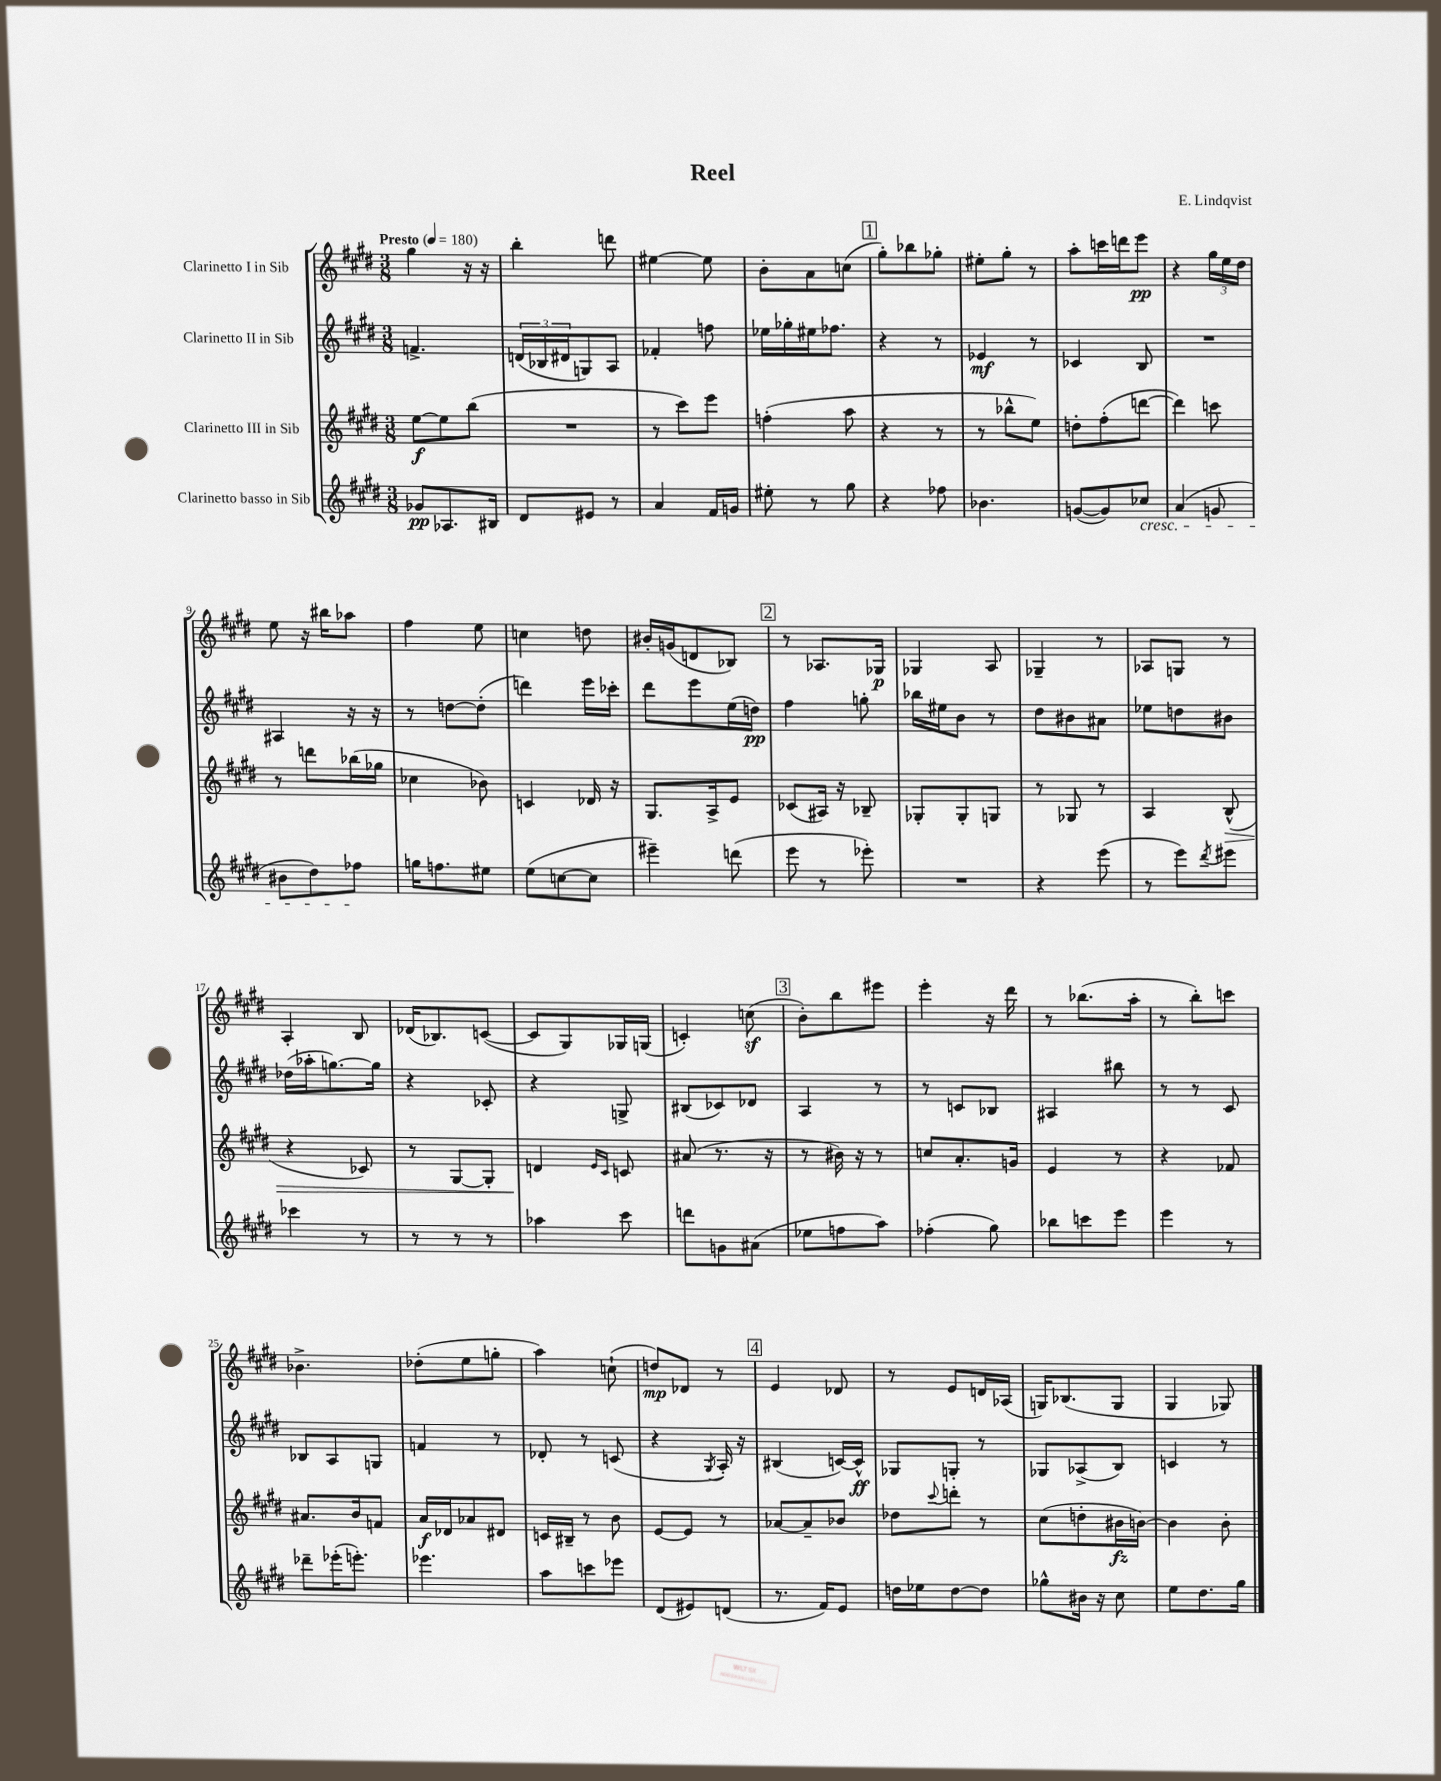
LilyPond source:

\header { title = "Reel" composer = "E. Lindqvist" }
<<
\new StaffGroup <<
\new Staff = "s0" \with { instrumentName = "Clarinetto I in Sib" } {
    \clef treble \key e \major \numericTimeSignature \time 3/8 \tempo "Presto" 4 = 180
    gis''4 r16 r16 |
    b''4-. d'''8 |
    eis''4~ eis''8 |
    b'8-. a'8 c''8( |
    \mark \markup { \box "1" } gis''8-.) bes''8 ges''8-. |
    eis''8-. gis''8-. r8 |
    a''8-. c'''16 d'''16 e'''8\pp |
    r4 \tuplet 3/2 { gis''16 e''16 dis''16 } |
    e''8 r16 bis''16 aes''8 |
    fis''4 e''8 |
    c''4 d''8 |
    bis'16-. g'16( d'8 bes8) |
    \mark \markup { \box "2" } r8 aes8. ges16\p |
    ges4 a8 |
    ges4-- r8 |
    aes8 g8 r8 |
    a4-. b8 |
    des'16( bes8.) c'8~( |
    c'8 gis8) ges16 g16( |
    c'4-.) c''8\sf( |
    \mark \markup { \box "3" } b'8-.) b''8 eis'''8 |
    e'''4-. r16 dis'''16 |
    r8 bes''8.( a''16-. |
    r8 b''8-.) c'''8 |
    bes'4.-> |
    des''8-.( e''8 g''8-. |
    a''4) c''8-!( |
    d''8\mp) des'8 r8 |
    \mark \markup { \box "4" } e'4 des'8 |
    r8 e'8 d'16 aes16( |
    g16) bes8.( g8 |
    gis4 ges8) \bar "|." |
}
\new Staff = "s1" \with { instrumentName = "Clarinetto II in Sib" } {
    \clef treble \key e \major \numericTimeSignature \time 3/8
    f'4.-> |
    \tuplet 3/2 { d'16( bes16 dis'16 } g8) a8 |
    fes'4-. f''8 |
    ees''16 ges''16-. eis''16 fes''8. |
    \mark \markup { \box "1" } r4 r8 |
    ees'4\mf r8 |
    ces'4 b8 |
    R4. |
    ais4 r16 r16 |
    r8 d''8~ d''8-.( |
    d'''4) e'''16 ces'''16-. |
    dis'''8 e'''8 e''16( d''16\pp) |
    \mark \markup { \box "2" } fis''4 g''8-. |
    bes''16 eis''16 b'8 r8 |
    dis''8 bis'8 ais'8 |
    ees''8 d''8 bis'8 |
    des''16( aes''16-. g''8.~) g''16 |
    r4 ces'8-. |
    r4 g8-> |
    bis8( ces'8) des'8 |
    \mark \markup { \box "3" } a4 r8 |
    r8 c'8 bes8 |
    ais4 bis''8 |
    r8 r8 cis'8 |
    bes8 a8 g8 |
    f'4 r8 |
    des'8-. r8 c'8( |
    r4 \acciaccatura { gis8 } a16-.) r16 |
    \mark \markup { \box "4" } bis4( c'16~) c'16-^\ff |
    ges8 g8-. r8 |
    ges8 aes8->( b8) |
    c'4 r8 \bar "|." |
}
\new Staff = "s2" \with { instrumentName = "Clarinetto III in Sib" } {
    \clef treble \key e \major \numericTimeSignature \time 3/8
    e''8~\f e''8 b''8( |
    R4. |
    r8 cis'''8) e'''8 |
    f''4-.( a''8 |
    \mark \markup { \box "1" } r4 r8 |
    r8 bes''8-^ e''8) |
    d''8-. fis''8-.( d'''8~ |
    d'''4) c'''8 |
    r8 d'''8 bes''16( ges''16 |
    ces''4 bes'8) |
    c'4 des'16 r16 |
    gis8. a16-> e'8 |
    \mark \markup { \box "2" } ces'8( ais16) r16 bes8-- |
    ges8-. ges8-. g8 |
    r8 ges8 r8 |
    a4 b8-^\>( |
    r4 ces'8) |
    r8 gis8~ gis8-. |
    d'4\! \grace { e'16 cis'16 } c'8 |
    ais'8( r8. r16 |
    \mark \markup { \box "3" } r8 bis'16) r16 r8 |
    c''8 a'8.-. g'16 |
    e'4 r8 |
    r4 fes'8 |
    ais'8. b'16 f'8 |
    a'16\f des'16 aes'8 dis'8 |
    c'16 bis16-- r8 b'8 |
    e'8~ e'8 r8 |
    \mark \markup { \box "4" } aes'8~ aes'8-- bes'8 |
    des''8 \appoggiatura { cis'''8 } d'''8-. r8 |
    cis''8( d''8-. bis'16\fz b'16~) |
    b'4 b'8-. \bar "|." |
}
\new Staff = "s3" \with { instrumentName = "Clarinetto basso in Sib" } {
    \clef treble \key e \major \numericTimeSignature \time 3/8
    ges'8\pp aes8. bis16 |
    dis'8 eis'8 r8 |
    a'4 fis'16 g'16 |
    eis''8-. r8 gis''8 |
    \mark \markup { \box "1" } r4 fes''8 |
    bes'4. |
    g'8~( g'8) ces''8\cresc |
    a'4( g'8 |
    bis'8 dis''8) fes''8\! |
    g''16 f''8. eis''8 |
    e''8( c''8~ c''8 |
    eis'''4--) d'''8( |
    \mark \markup { \box "2" } e'''8 r8 ees'''8-.) |
    R4. |
    r4 e'''8( |
    r8 e'''8) \acciaccatura { dis'''8 } eis'''8 |
    ces'''4 r8 |
    r8 r8 r8 |
    aes''4 cis'''8 |
    d'''8 g'8 ais'8( |
    \mark \markup { \box "3" } ees''8 f''8 a''8) |
    fes''4-.( gis''8) |
    bes''8 c'''8 e'''8 |
    e'''4 r8 |
    des'''8-- ees'''16-.( e'''8.-.) |
    ees'''4. |
    a''8 c'''8 ees'''8 |
    dis'8( eis'8) d'8( |
    \mark \markup { \box "4" } r8. fis'16) e'8 |
    d''16 ees''16 d''8~ d''8 |
    ges''8-^ bis'16 r16 cis''8 |
    e''8 dis''8. gis''16 \bar "|." |
}
>>
>>
